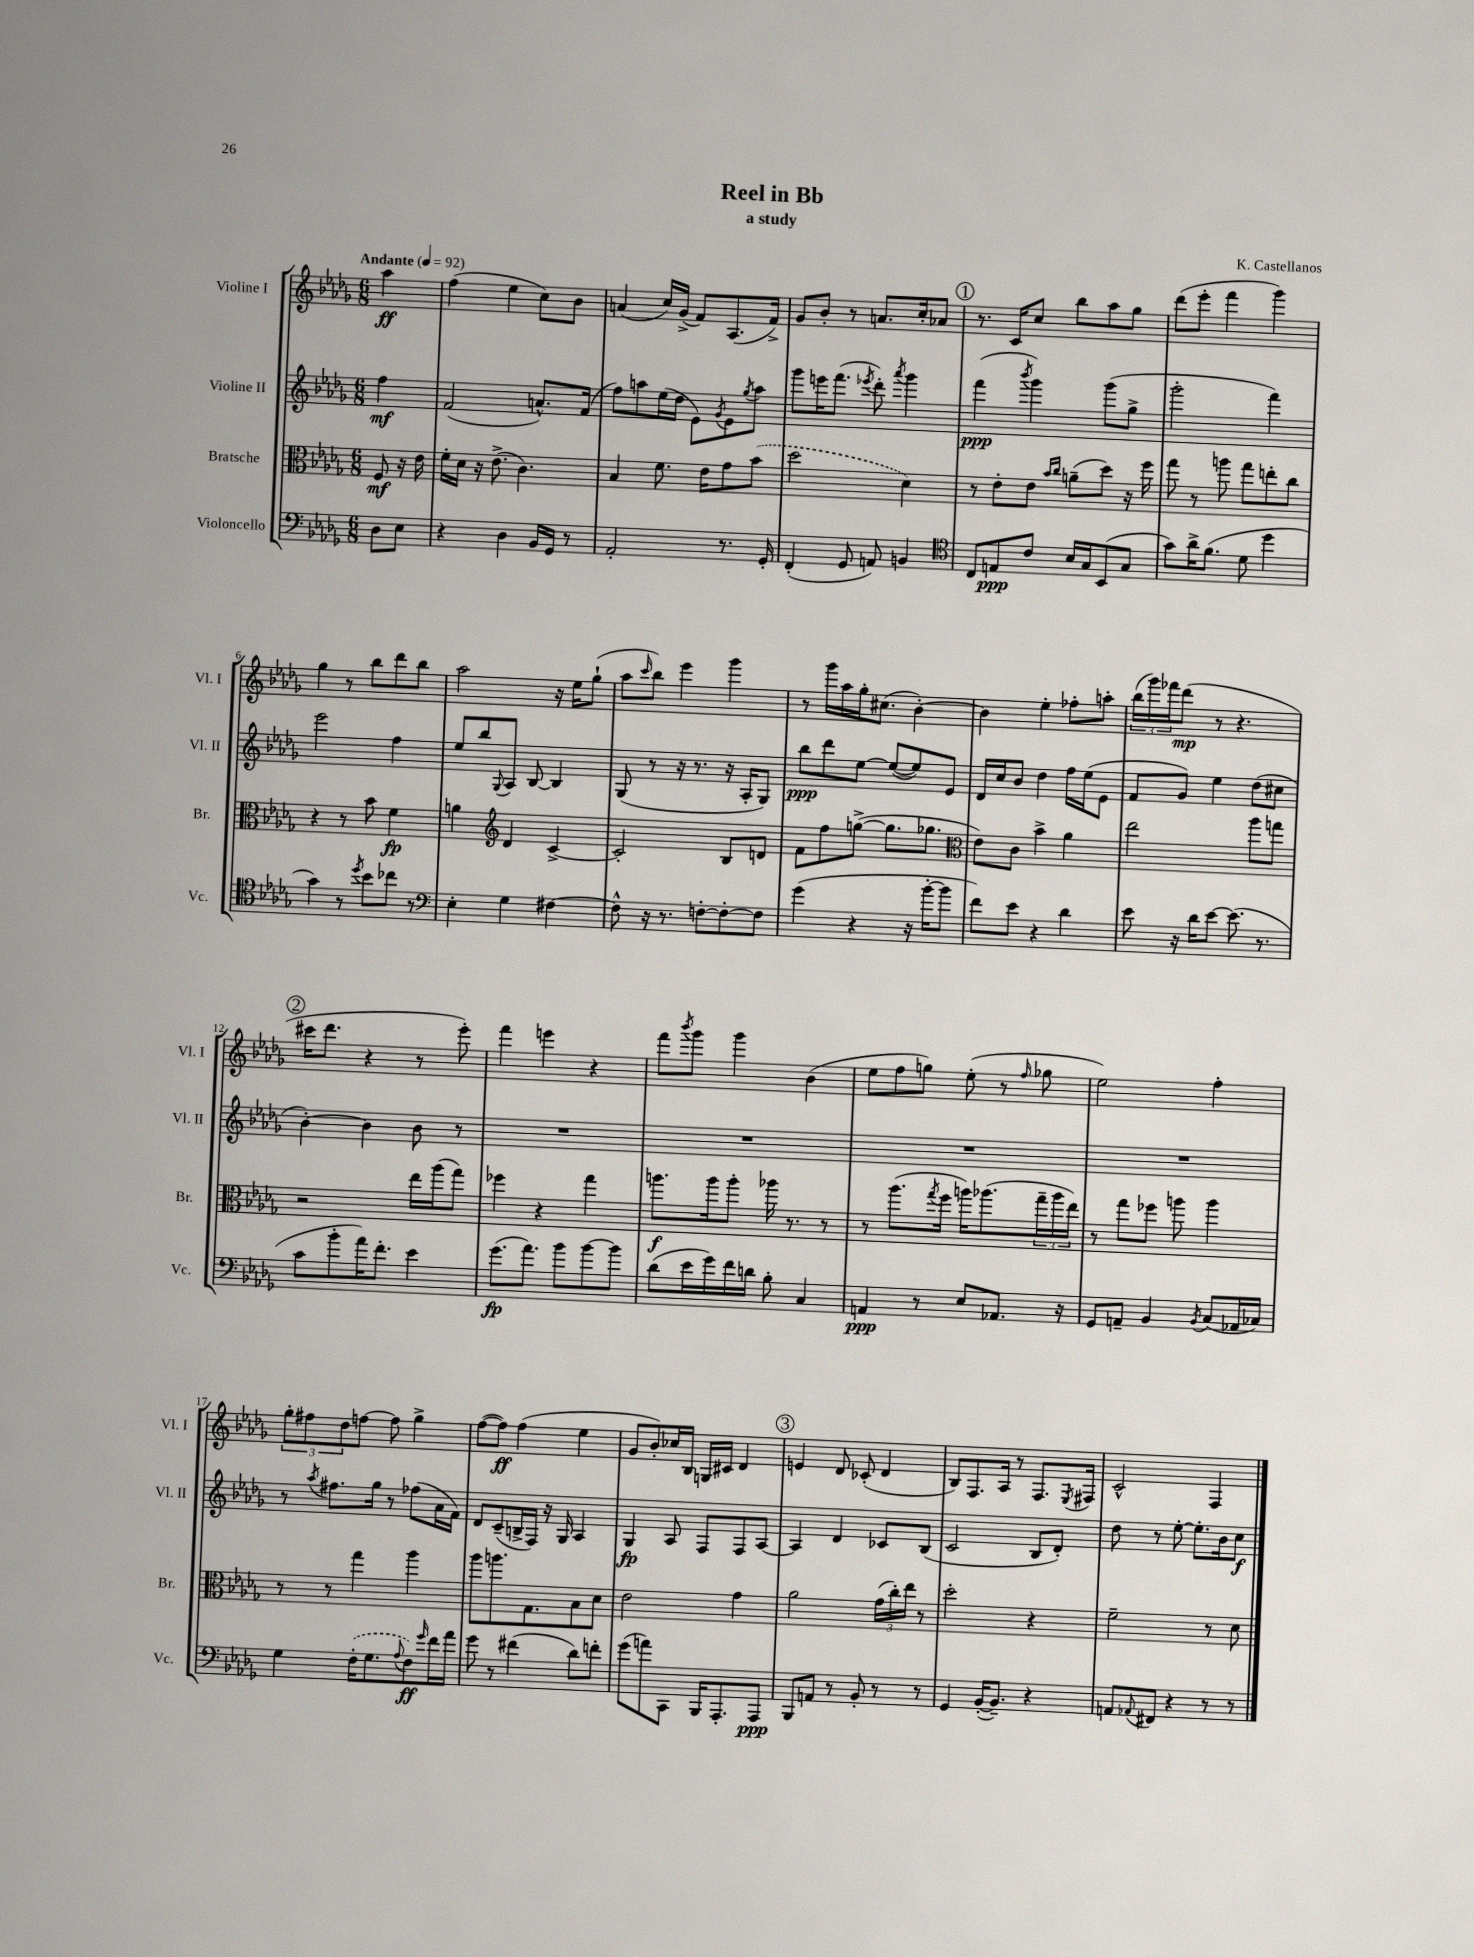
\header { title = "Reel in Bb" composer = "K. Castellanos" subtitle = "a study" }
<<
\new StaffGroup <<
\new Staff = "s0" \with { instrumentName = "Violine I" shortInstrumentName = "Vl. I" } {
    \clef treble \key des \major \numericTimeSignature \time 6/8 \partial 4 \tempo "Andante" 4 = 92
    aes''4\ff |
    f''4( ees''4 c''8) bes'8 |
    a'4( c''16) ges'16->( f'8) aes8.( f'16->) |
    ges'8 bes'8-. r8 a'8. c''16-. aes'8 |
    \mark \markup { \circle "1" } r8. c'16 c''8 bes''8 aes''8 ges''8 |
    des'''8( ees'''8-. f'''4 ges'''4) |
    ges''4 r8 bes''8 des'''8 bes''8 |
    aes''2 r16 ees''16 ges''8-!( |
    aes''8 \grace { c'''16 } bes''8) ees'''4 ges'''4 |
    r8 ges'''16 aes''16 ges''16-. cis''8.( bes'4~-.) |
    bes'4 ees''4-. fes''8-. a''8-. |
    \tuplet 3/2 { bes''16( ges'''16) fes'''16 } des'''8\mp( r8 r4. |
    \mark \markup { \circle "2" } cis'''16 des'''8. r4 r8 ees'''8-.) |
    f'''4 e'''4 r4 |
    f'''8 \acciaccatura { bes'''8 } ges'''8 ges'''4 bes'4( |
    ees''8 f''8 g''8) ees''8-.( r8 \grace { f''16 } ges''8 |
    ees''2) f''4-. |
    \tuplet 3/2 { ges''8-. fis''8 des''8 } f''8~ f''8 ges''4-> |
    f''8~( f''8\ff) f''4( ees''4 |
    ges'8 bes'8-.) ces''16 bes16 g16 cis'16 des'4 |
    \mark \markup { \circle "3" } e'4 des'8 ces'8-.( des'4 |
    bes8) f8. aes16 r8 f8. \acciaccatura { ees8 } fis16 |
    c'2-^ f4 \bar "|." |
}
\new Staff = "s1" \with { instrumentName = "Violine II" shortInstrumentName = "Vl. II" } {
    \clef treble \key des \major \numericTimeSignature \time 6/8 \partial 4
    f''4\mf |
    f'2( a'8.-^) f'16( |
    f''8) a''8 ees''16( des''16 ees'8) \acciaccatura { ges'8 } ees'8 \acciaccatura { ges''8 } a''8 |
    ges'''8 e'''16 f'''8.( \acciaccatura { ees'''8 } des'''8-.) \acciaccatura { aes'''8 } ges'''4 |
    \mark \markup { \circle "1" } f'''4\ppp( \acciaccatura { bes'''8 } ges'''4) ges'''8( ges''8-> |
    ges'''2-. f'''4) |
    ees'''2 f''4 |
    ees''8 bes''8 \appoggiatura { ges8 } aes8 bes8~ bes4 |
    ges8( r8 r16 r8. r16 aes16-. ges8) |
    bes''8\ppp des'''8 ees''8~ ees''8~( ees''8) ees'8 |
    des'16 c''16 bes'8 des''4 f''16 ees''16( ees'8 |
    f'8 ges'8) ees''4 des''8( cis''8 |
    \mark \markup { \circle "2" } bes'4~-.) bes'4 bes'8 r8 |
    R2. |
    R2. |
    R2. |
    R2. |
    r8 \acciaccatura { aes''8 } fis''8. ges''16 r8 fes''8( aes'16 f'16) |
    des'8 c'8--( b16-> f16) r16 ges16 aes4 |
    ges4\fp aes8 f8 f8 aes8~ |
    \mark \markup { \circle "3" } aes4 des'4 ces'8 bes8( |
    c'2 bes8 des'8-.) |
    des''8 r8 ees''8~-. ees''8.-. bes'16 c''8\f \bar "|." |
}
\new Staff = "s2" \with { instrumentName = "Bratsche" shortInstrumentName = "Br." } {
    \clef alto \key des \major \numericTimeSignature \time 6/8 \partial 4
    f8\mf r16 ees'16 |
    f'16-. des'16 r16 ees'8.->( c'4.) |
    bes4 f'8. ees'16 ges'8 \once \slurDashed bes'8( |
    des''2 des'4) |
    \mark \markup { \circle "1" } r8 ees'8-. ees'8 \grace { bes'16 c''16 } a'8--( des''8) r16 f''16 |
    ges''8 r8 a''8 ges''8 e''8-. c''8 |
    r4 r8 bes'8 f'4\fp |
    a'4 \clef treble des'4 c'4~-> |
    c'2-. bes8 d'8 |
    f'8 f''8 g''8~->( g''8. ges''8. |
    \clef alto ees'8) c'8 bes'4-> aes'4 |
    ees''2 aes''8 g''8 |
    \mark \markup { \circle "2" } r2 ees''16 aes''16( ges''8) |
    fes''4 r4 ges''4 |
    a''8.\f a''16 a''8-. aes''16 r8. r8 |
    r8 aes''8.( \acciaccatura { ges''8 } f''16 a''16) aes''8.( \tuplet 3/2 { ges''16-- aes''16 ees''16) } |
    r8 ges''8 fes''8 a''8 a''4 |
    r8 r8 ges''4 aes''4 |
    aes''8 a''8. ges8. bes8 des'8 |
    ees'2 ges'4 |
    \mark \markup { \circle "3" } aes'2 \tuplet 3/2 { ges'16( c''16-.) ees''16 } r8 |
    des''2-. r4 |
    f'2-- r8 des'8 \bar "|." |
}
\new Staff = "s3" \with { instrumentName = "Violoncello" shortInstrumentName = "Vc." } {
    \clef bass \key des \major \numericTimeSignature \time 6/8 \partial 4
    des8 ees8 |
    r4 des4 bes,16 ges,16 r8 |
    aes,2-. r8. ges,16-. |
    f,4-.( ges,8 a,8) b,4 |
    \mark \markup { \circle "1" } \clef tenor c8 e8\ppp c'8 bes16 ges16 bes,8( ges8 |
    ges'8) aes'16-> f'8.( des'8 des''4 |
    ges'4) r8 \acciaccatura { des''8 } bes'8 ces''8 r8 |
    \clef bass ees4-. ges4 fis4~ |
    fis8-^ r16 r8. f8~-. f8~-. f8 |
    ges'4( r4 r16 bes'16~-. bes'8 |
    f'8) ees'8 r4 des'4 |
    ees'8 r16 des'16 ees'8~ ees'8.( r8. |
    \mark \markup { \circle "2" } c'8 bes'8-. aes'16) f'8.-. ees'4 |
    ges'8.\fp( aes'8.) bes'8 bes'8~ bes'8 |
    des'8( ees'16 ges'16) f'16 d'16 bes8-. c4 |
    a,4\ppp r8 ees8 aes,8. r16 |
    ges,8 a,8-- bes,4 \acciaccatura { bes,8 } c8( aes,16 ces16) |
    ges4 \once \slurDashed f16-.( ges8. \appoggiatura { aes8 } f8\ff) \grace { ges'16 } f'16 aes'16 |
    ges'8 r8 fis'4( des'8) f'8-. |
    ges'8( a'8) c,8 bes,,16 aes,,8.-. aes,,8\ppp |
    \mark \markup { \circle "3" } bes,,8 a,8 r8 bes,8-. r8 r8 |
    ges,4 bes,16~-.( bes,8.--) r4 |
    a,8 \appoggiatura { aes,8 } fis,8 r4 r8 r8 \bar "|." |
}
>>
>>
